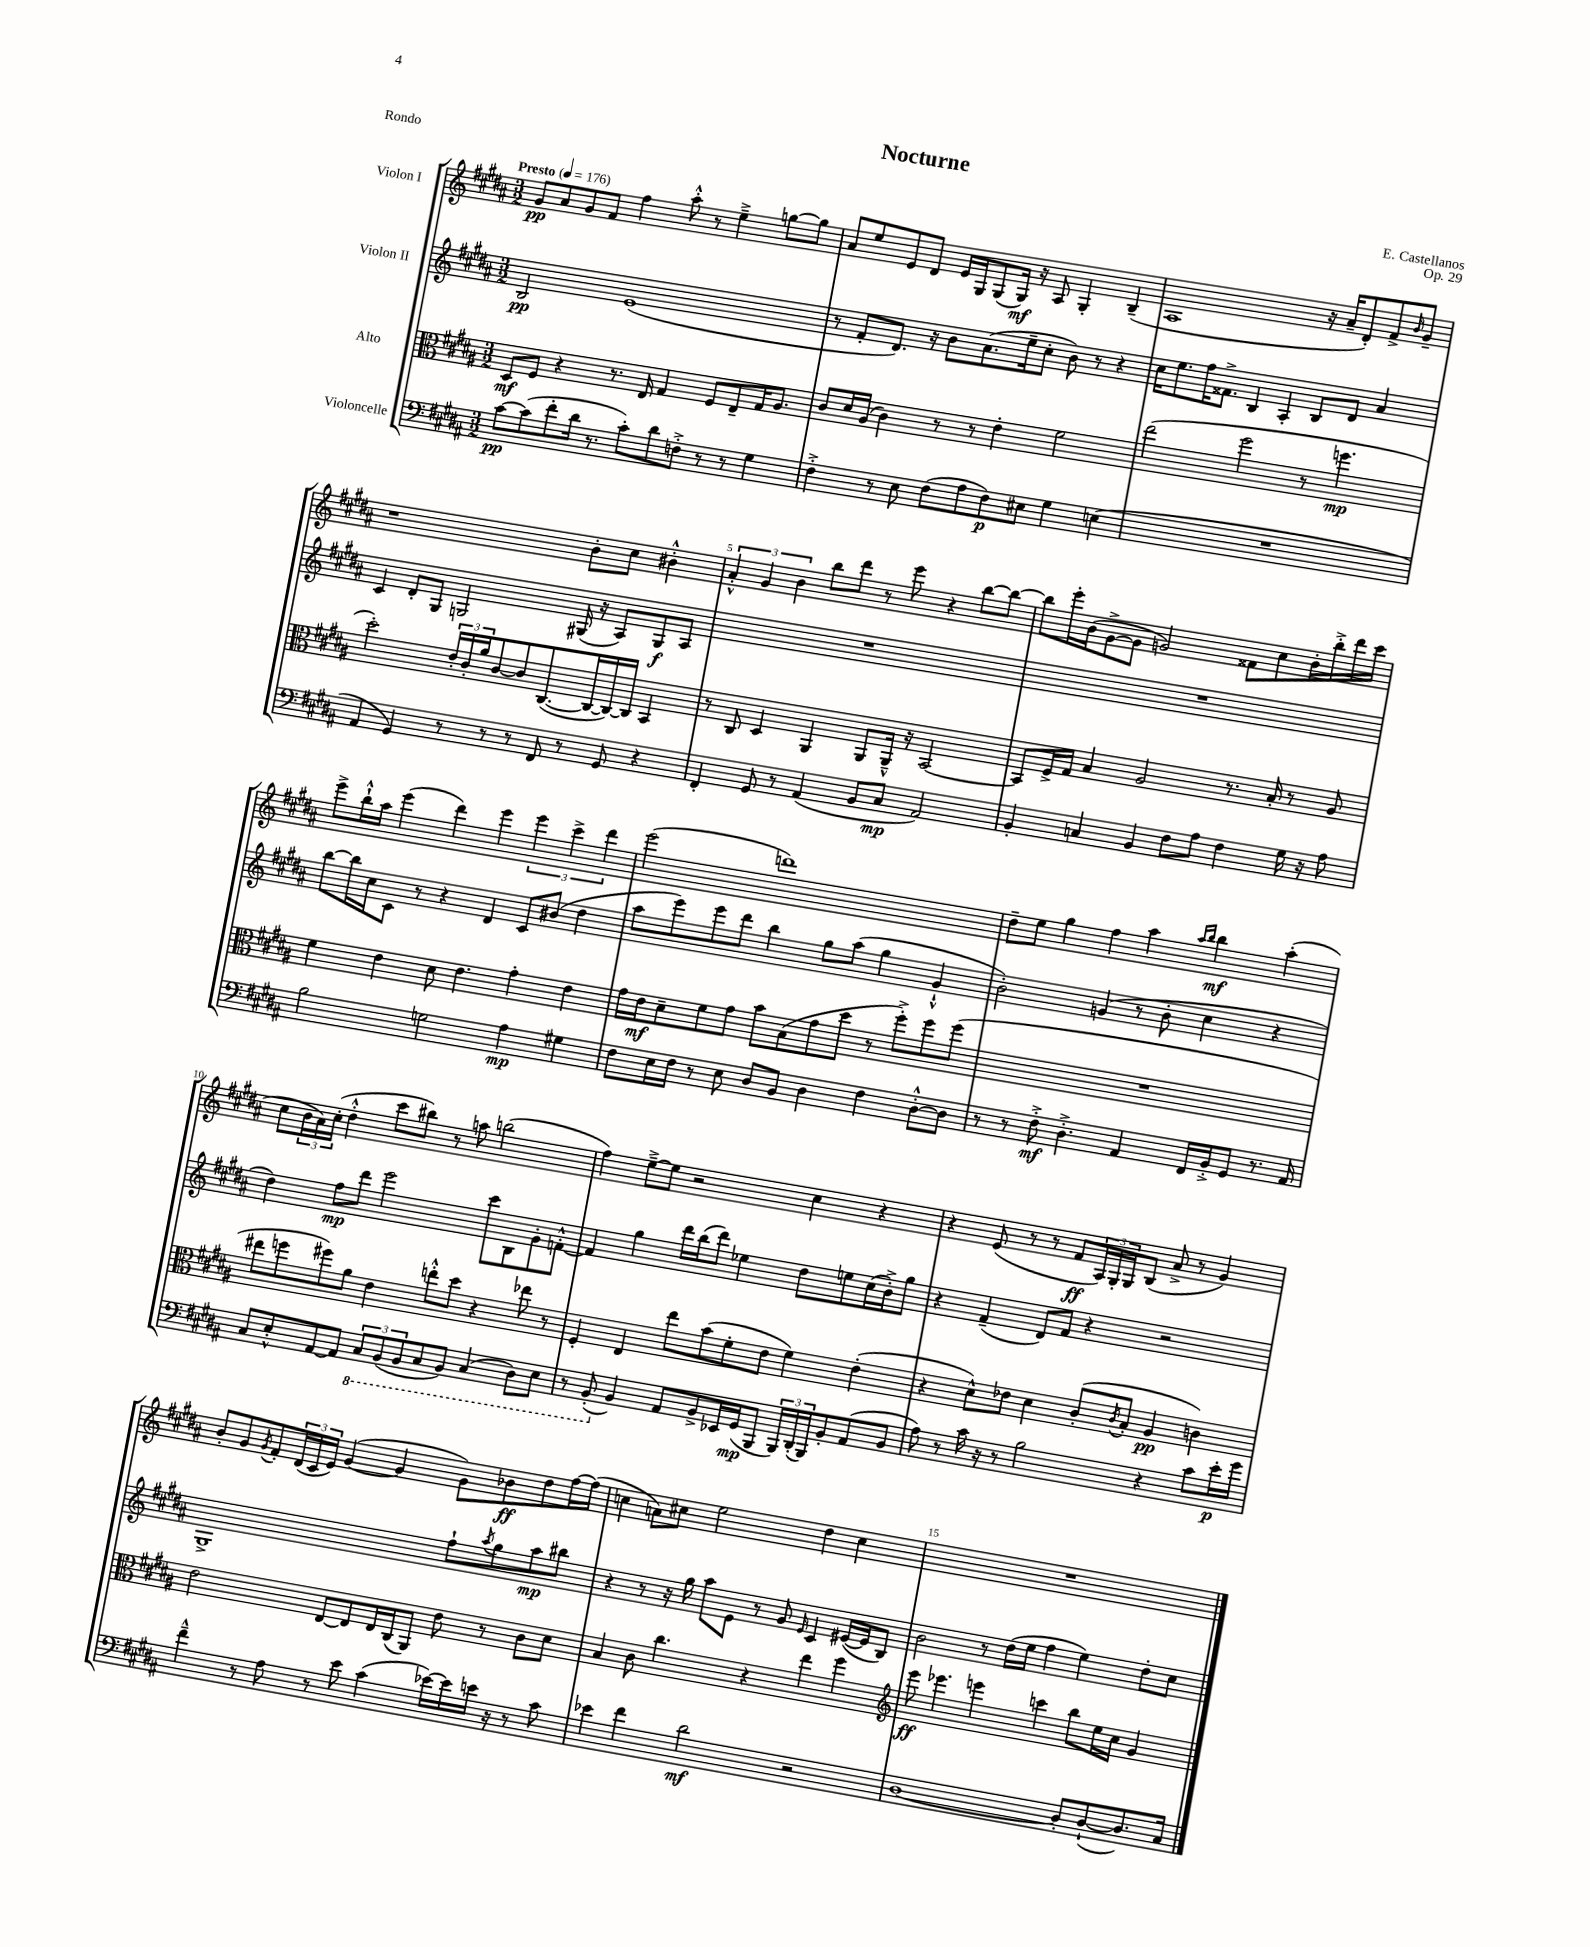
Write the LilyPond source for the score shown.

\header { title = "Nocturne" composer = "E. Castellanos" opus = "Op. 29" piece = "Rondo" }
<<
\new StaffGroup <<
\new Staff = "s0" \with { instrumentName = "Violon I" } {
    \clef treble \key b \major \numericTimeSignature \time 3/2 \tempo "Presto" 4 = 176
    gis'8\pp ais'8 gis'8 fis'8 fis''4 ais''8-.-^ r8 e''4---> g''8~ g''8 |
    ais'8 e''8 e'8 dis'8 e'16 gis16 gis8( gis16\mf) r16 ais8 gis4-. b4--( |
    ais1 r16 ais'16-- dis'8-.) fis'8-> \grace { b'16 } gis'8-- |
    r1 b'8-. cis''8 bis'4-.-^ |
    \tuplet 3/2 { ais'4-.-^ gis'4 b'4 } b''8 dis'''8 r8 e'''8 r4 b''8~ b''8~ |
    b''8 e'''16-. b'16( gis'8~-> gis'8 g'2) fisis'8 cis''8 b'16-. b''16-.-> dis'''16 cis'''16 |
    e'''8-> b''16-!-^ ais''16 e'''4( dis'''4) e'''4 \tuplet 3/2 { e'''4 cis'''4-> dis'''4 } |
    e'''2( d'''1) |
    dis''8-- e''8 gis''4 fis''4 ais''4 \grace { ais''16 b''16 } b''4\mf ais''4-.( |
    cis''8 \tuplet 3/2 { b'16 ais'16) cis''16-.( } dis''4-.-^ cis'''8 bis''8) r8 a''8 b''2( |
    fis''4) e''8~---> e''8 r2 cis''4 r4 |
    r4 e'8( r8 r8 fis'8\ff \tuplet 3/2 { ais16) gis16-. gis16 } b8( ais'8-> r8 gis'4) |
    b'8-. gis'8 \acciaccatura { gis'8 } fis'8-. \tuplet 3/2 { dis'16( cis'16 e'16) } gis'4~( gis'4 gis'8) bes'8\ff dis''8 fis''16~ fis''16( |
    c''4 a'8) cis''8 e''2 dis''4 cis''4 |
    R1. \bar "|." |
}
\new Staff = "s1" \with { instrumentName = "Violon II" } {
    \clef treble \key b \major \numericTimeSignature \time 3/2
    b2\pp e'1( |
    r8 fis'8-. dis'8.) r16 b'8 ais'8.( e''16-- cis''8-. b'8) r8 r4 |
    cis''16 e''8. fis''16 fisis'8.-> b4 ais4-. b8 dis'8 ais'4 |
    cis'4 dis'8-. gis8 g2 gis16( r16 ais8) gis8\f ais8 |
    R1. |
    R1. |
    b''8~ b''16 cis''16 cis'8 r8 r4 dis'4 cis'8 bis'8( dis''4 |
    ais''8 e'''8) e'''8 dis'''8 b''4 gis''8 ais''8( gis''4 gis'4-!-^ |
    b'2-.) g'4( r8 b'8-. cis''4 r4 |
    dis''4) fis''8\mp dis'''8 e'''2 cis'''8 b8 gis'8-. f'8~-.-^ |
    f'4 gis''4 dis'''16 b''16( dis'''8) ees''4 dis''8 e''8 cis''16( b'16-.->) gis''8 |
    r4 fis'4--( dis'8) fis'8 r4 r2 |
    gis1-> fis''8-! \acciaccatura { ais''8 } gis''8 ais''8\mp bis''8 |
    r4 r8 r16 gis''16 ais''8 e'8 r8 gis'8 \grace { e'16 } cis'4 eis'16~( eis'16 b8) |
    b'2 r8 dis''16( e''16 fis''4 e''4) dis''8-. cis''8 \bar "|." |
}
\new Staff = "s2" \with { instrumentName = "Alto" } {
    \clef alto \key b \major \numericTimeSignature \time 3/2
    dis8\mf fis8 r4 r8. e16 gis4 fis8 e8-- gis16 ais8. |
    cis'8 dis'16 ais16( cis'4) r8 r8 e'4-. fis'2 |
    e''2( fis''2 r8 f''4.\mp |
    dis''2-.) \tuplet 3/2 { e'16-. cis'16-. ais'16 } cis'8~ cis'8 cis8.~( cis16~ cis16~) cis16 b,4 |
    r8 cis8 dis4 ais,4 ais,8 ais,16---^ r16 b,2~ |
    b,8 fis16-> gis16 b4 ais2 r8. b16-. r8 ais8 |
    fis'4 e'4 dis'8 e'4. gis'4-. e'4 |
    gis'16 e'16\mf dis'8-- fis'8 gis'8 b'8 b8( gis'8 dis''8 r8 fis''8-.->) fis''8 fis''8( |
    R1. |
    eis''8 f''8 fis''8) ais'8 e'4 e''8-.-^ dis''8 r4 ees''8 r8 |
    fis4-. e4 e''8 b'8( fis'8-. e'8 fis'4) e'4-.( |
    r4 dis'8-^) ees'8 dis'4 cis'8-.( \acciaccatura { cis'8 } b8-. ais4\pp c'4) |
    e'2 e8~ e8 e16 cis16( ais,8) e'8 r8 cis'8 dis'8 |
    b4 cis'8 cis''4. r4 e''4 fis''4 |
    \clef treble e'''8\ff ees'''4. e'''4 c'''4 b''8 e''16 cis''16 gis'4 \bar "|." |
}
\new Staff = "s3" \with { instrumentName = "Violoncelle" } {
    \clef bass \key b \major \numericTimeSignature \time 3/2
    cis'8~\pp cis'8( fis'8-. dis'16 r8. cis'8-.) dis'8 f8-.-> r8 r8 gis4 |
    fis4-.-> r8 e8 fis8( ais8 fis8\p) eis8 gis4 e4( |
    R1. |
    ais,4 gis,4) r8 r8 r8 fis,8 r8 gis,8 r4 |
    fis,4-. gis,8 r8 ais,4( b,8 cis8\mp ais,2) |
    b,4-. c4 b,4 fis8 ais8 fis4 gis16 r16 ais8 |
    b2 g2 ais4\mp gis4 |
    fis8 e16 fis16 r8 e8 dis8 b,8 dis4 fis4 dis8~-.-^ dis8 |
    r8 r8 fis8-.->\mf dis4.-.-> ais,4 fis,16 b,16-.-> gis,8 r8. ais,16 |
    cis8 e8-.-^ ais,8~ ais,8 \tuplet 3/2 { \ottava #-1 cis,8 b,,8( b,,8 } cis,8 b,,8) cis,4( dis,8) e,8 |
    r8 b,,8-.( \ottava #0 b,4) ais,8 b,8-> ees,16 gis,16\mp( b,,8 \tuplet 3/2 { b,,16) dis,16-.( b,,16) } b,8-. ais,8( b,8 |
    ais8) r8 cis'16 r16 r8 b2 r4 cis'8 e'16-.\p gis'16 |
    fis'4---^ r8 ais8 r8 e'8 cis'4( ees'16~) ees'16 e'16 r16 r8 cis'8 |
    ees'4 fis'4 dis'2\mf r2 |
    dis1~ dis8-. dis8~-!( dis8.) cis16 \bar "|." |
}
>>
>>
\layout { \context { \Score \override BarNumber.break-visibility = ##(#f #t #t) barNumberVisibility = #(every-nth-bar-number-visible 5) } }
